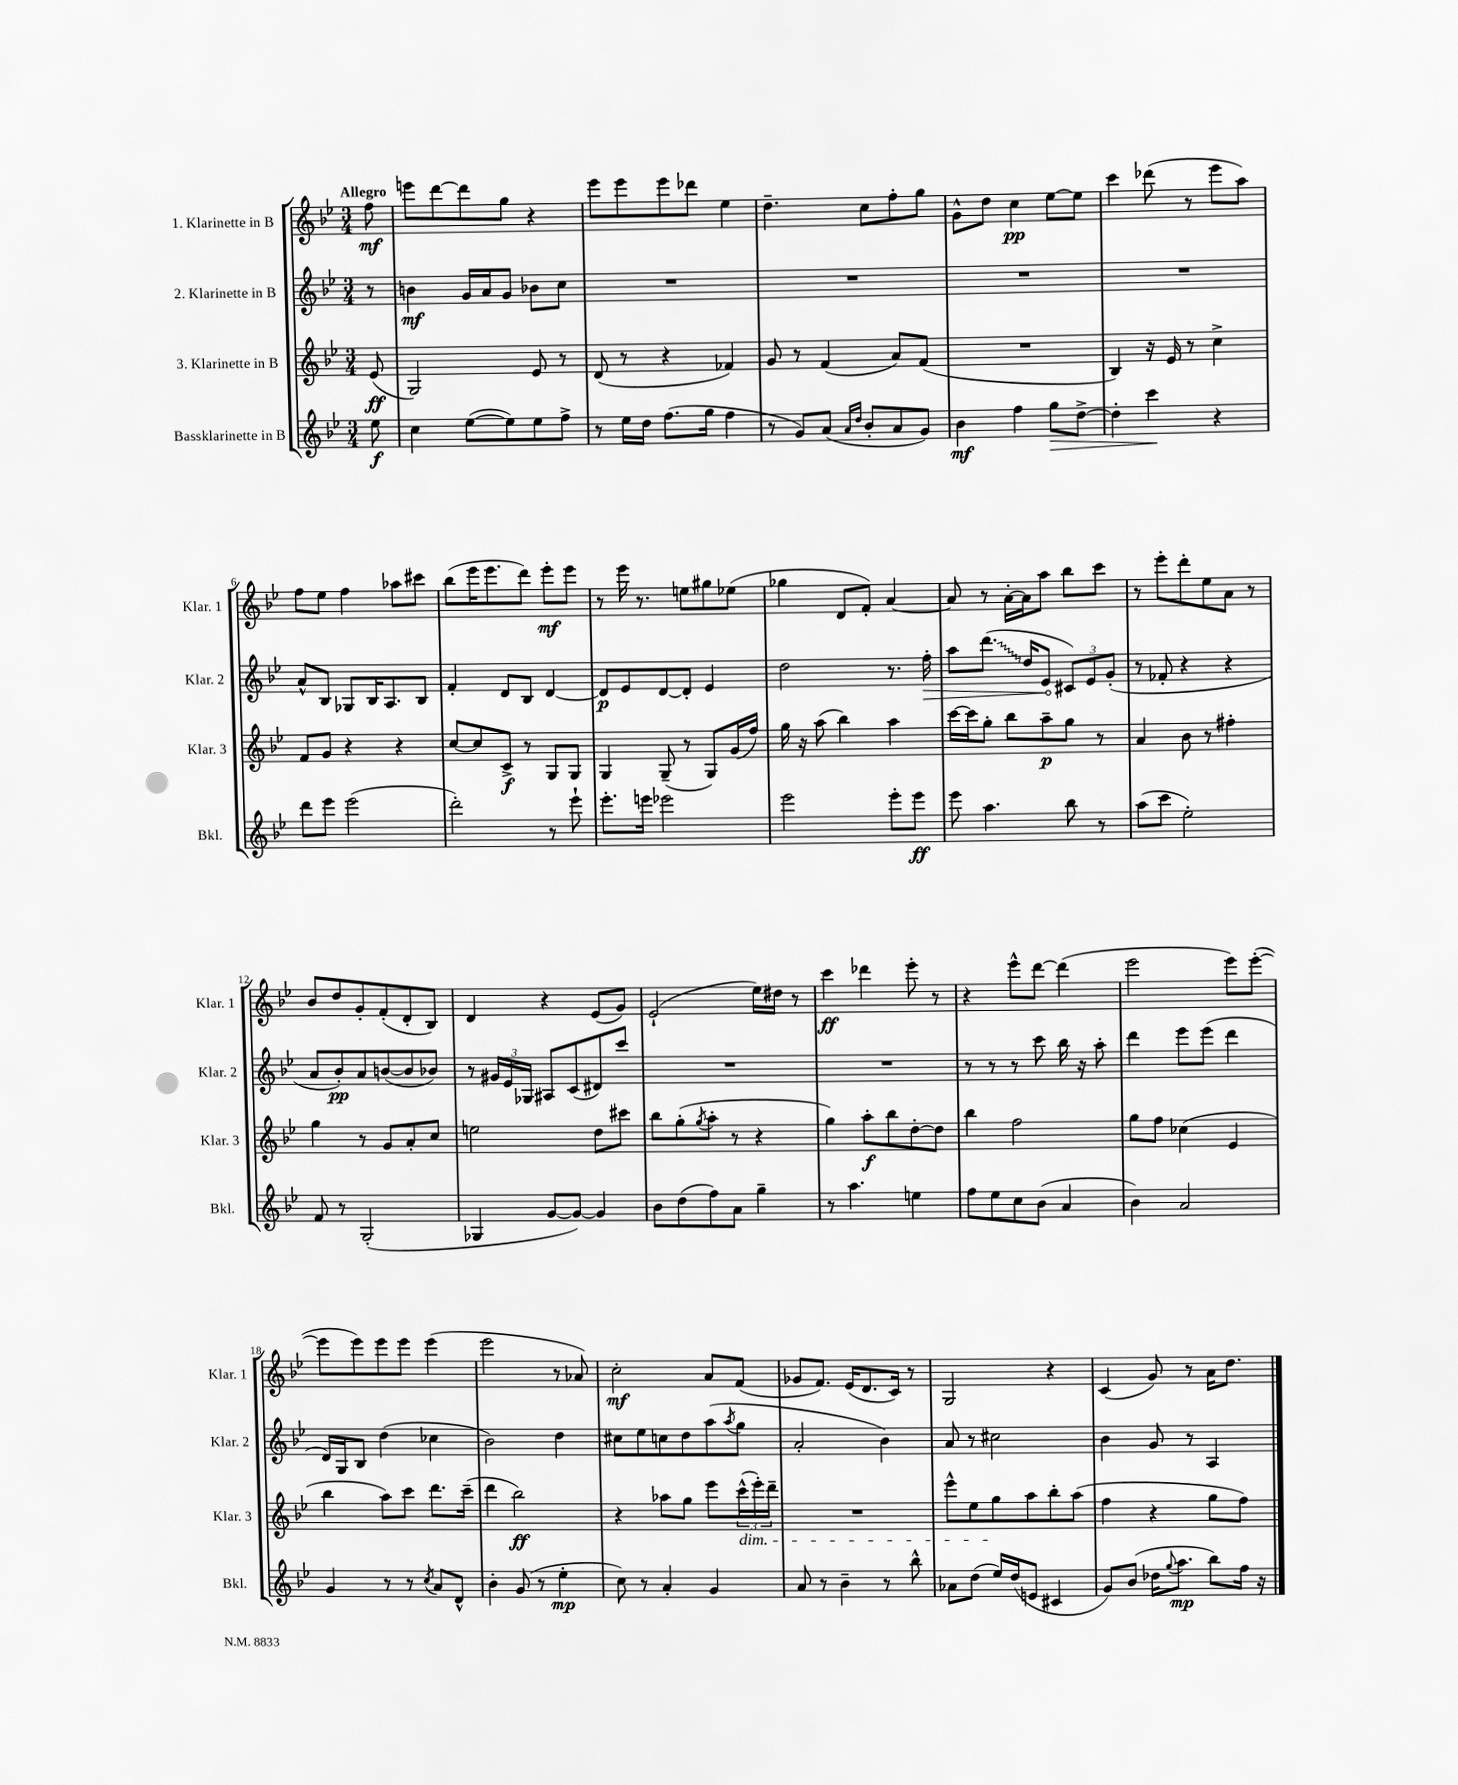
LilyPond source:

<<
\new StaffGroup <<
\new Staff = "s0" \with { instrumentName = "1. Klarinette in B" shortInstrumentName = "Klar. 1" } {
    \clef treble \key bes \major \numericTimeSignature \time 3/4 \partial 8 \tempo "Allegro"
    f''8\mf |
    e'''8 d'''8~ d'''8 g''8 r4 |
    ees'''8 ees'''8 ees'''8 des'''8 ees''4 |
    d''4.-- c''8 f''8-. g''8 |
    g'8-^ d''8 c''4\pp ees''8~ ees''8 |
    c'''4 des'''8( r8 ees'''8 a''8) |
    f''8 ees''8 f''4 aes''8 cis'''8 |
    bes''8( ees'''16 ees'''8. d'''8) ees'''8-.\mf ees'''8 |
    r8 ees'''16 r8. e''8 gis''8 ees''8( |
    ges''4 d'8 f'8-.) a'4~ |
    a'8 r8 a'16~-. a'16 a''8 bes''8 c'''8 |
    r8 ees'''8-. d'''8-. ees''8 a'8 r8 |
    bes'8 d''8 g'8-. f'8-.( d'8-. bes8) |
    d'4 r4 ees'8( g'8) |
    ees'2-!( ees''16) dis''16 r8 |
    c'''4\ff des'''4 ees'''8-. r8 |
    r4 ees'''8-^ d'''8~ d'''4( |
    ees'''2 ees'''8) ees'''8~-.( |
    ees'''8 ees'''8) ees'''8 ees'''8 ees'''4( |
    ees'''2 r8 aes'8) |
    c''2-.\mf a'8 f'8( |
    ges'8 f'8.) ees'16( d'8. c'16) r8 |
    g2 r4 |
    c'4( g'8) r8 a'16 d''8. \bar "|." |
}
\new Staff = "s1" \with { instrumentName = "2. Klarinette in B" shortInstrumentName = "Klar. 2" } {
    \clef treble \key bes \major \numericTimeSignature \time 3/4 \partial 8
    r8 |
    b'4\mf g'16 a'16 g'8 bes'8 c''8 |
    R2. |
    R2. |
    R2. |
    R2. |
    a'8-^ bes8 ges8 bes16 a8. bes8 |
    f'4-. d'8 bes8 d'4~ |
    d'8\p ees'8 d'8~ d'8-. ees'4 |
    d''2 r8. \once \override Hairpin.circled-tip = ##t f''16-.\> |
    a''8 \once \override Glissando.style = #'zigzag d'''8.\glissando( d''16 ees'8\! \tuplet 3/2 { cis'8) ees'8 g'8-.( } |
    r8 fes'8-. r4 r4 |
    a'8 bes'8-.\pp) a'8 b'8~( b'8 bes'8) |
    r8 \tuplet 3/2 { gis'16 ees'16 ges16 } ais8 c'8( dis'8) c'''8 |
    R2. |
    R2. |
    r8 r8 r8 c'''8 bes''16 r16 a''8-. |
    d'''4 ees'''8 ees'''8( d'''4 |
    d'16) g16 bes8 d''4( ces''4 |
    bes'2) d''4 |
    cis''8 ees''8 c''8 d''8 a''8( \acciaccatura { a''8 } g''8 |
    a'2-. bes'4) |
    a'8 r8 cis''2 |
    bes'4 g'8 r8 a4 \bar "|." |
}
\new Staff = "s2" \with { instrumentName = "3. Klarinette in B" shortInstrumentName = "Klar. 3" } {
    \clef treble \key bes \major \numericTimeSignature \time 3/4 \partial 8
    ees'8\ff( |
    g2) ees'8 r8 |
    d'8( r8 r4 fes'4) |
    g'8 r8 f'4( a'8) f'8( |
    R2. |
    bes4) r16 ees'16 r8 c''4-> |
    f'8 g'8 r4 r4 |
    c''8~ c''8 c'8->\f r8 g8 g8 |
    g4 g8--( r8 g8) g'16( f''16) |
    g''16 r16 a''8( bes''4) a''4 |
    c'''16~ c'''16 g''8-. bes''8 a''8--\p g''8 r8 |
    a'4 bes'8 r8 fis''4-. |
    g''4 r8 g'8 a'8-. c''8 |
    e''2 d''8 cis'''8 |
    bes''8 g''8-.( \acciaccatura { g''8 } a''8-. r8 r4 |
    g''4) a''8-.\f bes''8 d''8~-. d''8 |
    bes''4 f''2 |
    g''8 f''8 ces''4( ees'4 |
    bes''4 a''8) c'''8 d'''8. c'''16--( |
    d'''4 bes''2\ff) |
    r4 aes''8 g''8 ees'''8 \tuplet 3/2 { c'''16-^\dim( ees'''16-.) d'''16-- } |
    R2. |
    ees'''8-^ ees''8 g''8\! a''8 bes''8-. a''8( |
    f''4 r4 g''8 f''8) \bar "|." |
}
\new Staff = "s3" \with { instrumentName = "Bassklarinette in B" shortInstrumentName = "Bkl." } {
    \clef treble \key bes \major \numericTimeSignature \time 3/4 \partial 8
    ees''8\f |
    c''4 ees''8~( ees''8) ees''8 f''8-> |
    r8 ees''16 d''16 f''8.( g''16 f''4 |
    r8 g'8) a'8( \grace { a'16 d''16 } bes'8-. a'8 g'8) |
    bes'4\mf f''4 g''8\> d''8~-> |
    d''4-. c'''4\! r4 |
    d'''8 ees'''8 ees'''2( |
    d'''2-.) r8 ees'''8-! |
    ees'''8.-. e'''16 ees'''2 |
    ees'''2 ees'''8-. ees'''8\ff |
    ees'''8 a''4. bes''8 r8 |
    a''8( c'''8 ees''2-.) |
    f'8 r8 g2-.( |
    ges4 g'8~ g'8~) g'4 |
    bes'8 d''8( f''8) a'8 g''4-- |
    r8 a''4. e''4 |
    f''8 ees''8 c''8 bes'8( a'4 |
    bes'4) a'2 |
    g'4 r8 r8 \acciaccatura { c''8 } a'8 d'8-^ |
    bes'4-. g'8( r8 ees''4-.\mp |
    c''8) r8 a'4-. g'4 |
    a'8 r8 bes'4-- r8 bes''8-^ |
    aes'8 d''8( ees''16) d''16( e'8 cis'4 |
    g'8) bes'8( des''16 \appoggiatura { g''8 } a''8.\mp bes''8) f''16 r16 \bar "|." |
}
>>
>>
